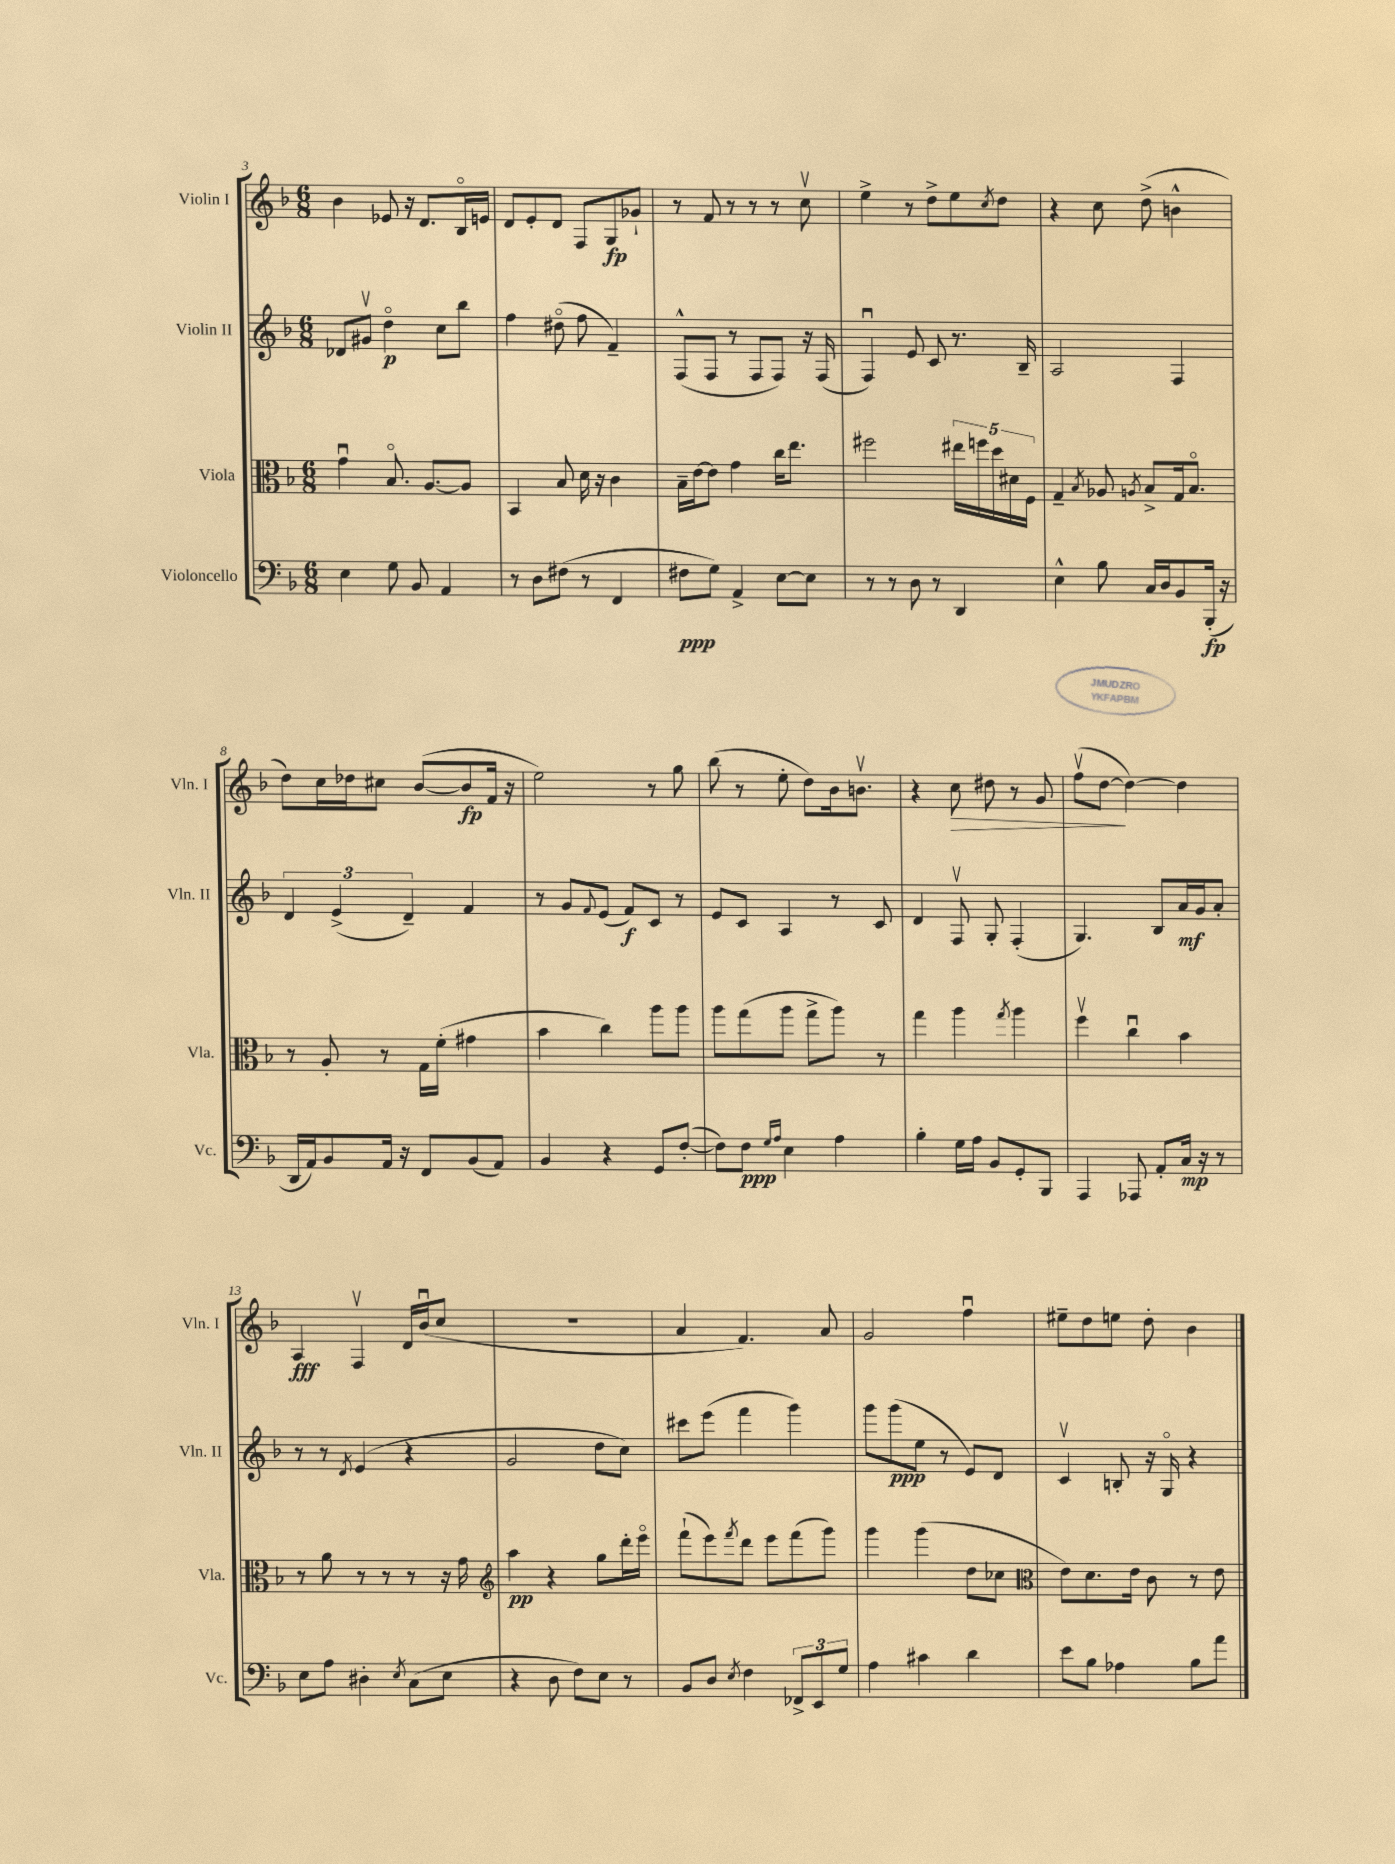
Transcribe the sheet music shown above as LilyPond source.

<<
\new StaffGroup <<
\new Staff = "s0" \with { instrumentName = "Violin I" shortInstrumentName = "Vln. I" } {
    \clef treble \key f \major \numericTimeSignature \time 6/8
    bes'4 ees'8 r16 d'8. bes16\flageolet e'16 |
    d'8 e'8-. d'8 f8 g8\fp ges'8-! |
    r8 f'8 r8 r8 r8 c''8\upbow |
    e''4-> r8 d''8-> e''8 \acciaccatura { c''8 } d''8 |
    r4 c''8 d''8->( b'4-^ |
    d''8) c''16 des''16 cis''8 bes'8~( bes'8\fp f'16 r16 |
    e''2) r8 g''8 |
    bes''8( r8 e''8-. d''8) bes'16 b'8.\upbow |
    r4 c''8\> dis''8 r8 g'8 |
    f''8\upbow( d''8~\! d''4~) d''4 |
    a4\fff f4\upbow d'16 bes'16\downbow( c''8 |
    R2. |
    a'4 f'4.) a'8 |
    g'2 f''4\downbow |
    eis''8-- d''8 e''8 d''8-. bes'4 \bar "|." |
}
\new Staff = "s1" \with { instrumentName = "Violin II" shortInstrumentName = "Vln. II" } {
    \clef treble \key f \major \numericTimeSignature \time 6/8
    des'8 gis'8\upbow d''4\flageolet\p c''8 bes''8 |
    f''4 dis''8\flageolet( f''8 f'4--) |
    f8-^( f8 r8 f8 f8) r16 f16( |
    f4\downbow) e'8 c'8 r8. bes16-- |
    a2 f4 |
    \tuplet 3/2 { d'4 e'4->( d'4--) } f'4 |
    r8 g'8 \appoggiatura { f'8 } e'8( f'8\f) c'8 r8 |
    e'8 c'8 a4 r8 c'8 |
    d'4 f8\upbow g8-. f4-.( |
    g4.) bes8 a'16\mf g'16 a'8-. |
    r8 r8 \acciaccatura { d'8 } e'4( r4 |
    g'2 d''8 c''8) |
    cis'''8 e'''8( f'''4 g'''4) |
    g'''8 g'''8\ppp( e''8 r8 e'8) d'8 |
    c'4\upbow b8-. r16 g16\flageolet r4 \bar "|." |
}
\new Staff = "s2" \with { instrumentName = "Viola" shortInstrumentName = "Vla." } {
    \clef alto \key f \major \numericTimeSignature \time 6/8
    g'4\downbow bes8.\flageolet a8.~ a8 |
    bes,4 bes8 d'16 r16 c'4 |
    bes16-- e'16~ e'8 g'4 c''16 e''8. |
    fis''2 \tuplet 5/4 { eis''16 f''16 d''16 dis'16 f16 } |
    g4-- \acciaccatura { bes8 } aes8 \acciaccatura { a8 } bes8-> g16 bes8.\flageolet |
    r8 a8-. r8 g16 f'16-.( gis'4 |
    bes'4 c''4) a''8 a''8 |
    a''8 g''8( a''8 g''8-> a''8) r8 |
    g''4 a''4 \acciaccatura { g''8 } a''4 |
    f''4\upbow c''4\downbow bes'4 |
    r8 a'8 r8 r8 r8 r16 g'16 |
    \clef treble a''4\pp r4 g''8 d'''16-. e'''16\flageolet |
    f'''8-!( e'''8) \acciaccatura { f'''8 } d'''8 e'''8 f'''8( g'''8) |
    g'''4 g'''4( d''8 ces''8 |
    \clef alto e'8) d'8. e'16 c'8 r8 e'8 \bar "|." |
}
\new Staff = "s3" \with { instrumentName = "Violoncello" shortInstrumentName = "Vc." } {
    \clef bass \key f \major \numericTimeSignature \time 6/8
    e4 g8 bes,8 a,4 |
    r8 d8 fis8( r8 f,4 |
    fis8\ppp g8) a,4-> e8~ e8 |
    r8 r8 d8 r8 d,4 |
    e4-^ bes8 c16 d16 bes,8 bes,,16-.\fp( r16 |
    d,16 a,16) bes,8 a,16 r16 f,8 bes,8( a,8) |
    bes,4 r4 g,8 f8~-.( |
    f8) f8\ppp \grace { g16 a16 } e4 a4 |
    bes4-. g16 a16 bes,8 g,8-. bes,,8 |
    a,,4 aes,,8 a,8-. c16\mp r16 r8 |
    e8 a8 dis4-. \acciaccatura { e8 } c8( e8 |
    r4 d8 f8) e8 r8 |
    bes,8 d8 \acciaccatura { e8 } f4 \tuplet 3/2 { fes,8-> e,8 g8 } |
    a4 cis'4 d'4 |
    e'8 bes8 aes4 bes8 a'8 \bar "|." |
}
>>
>>
\layout { \context { \Score currentBarNumber = #3 } }
